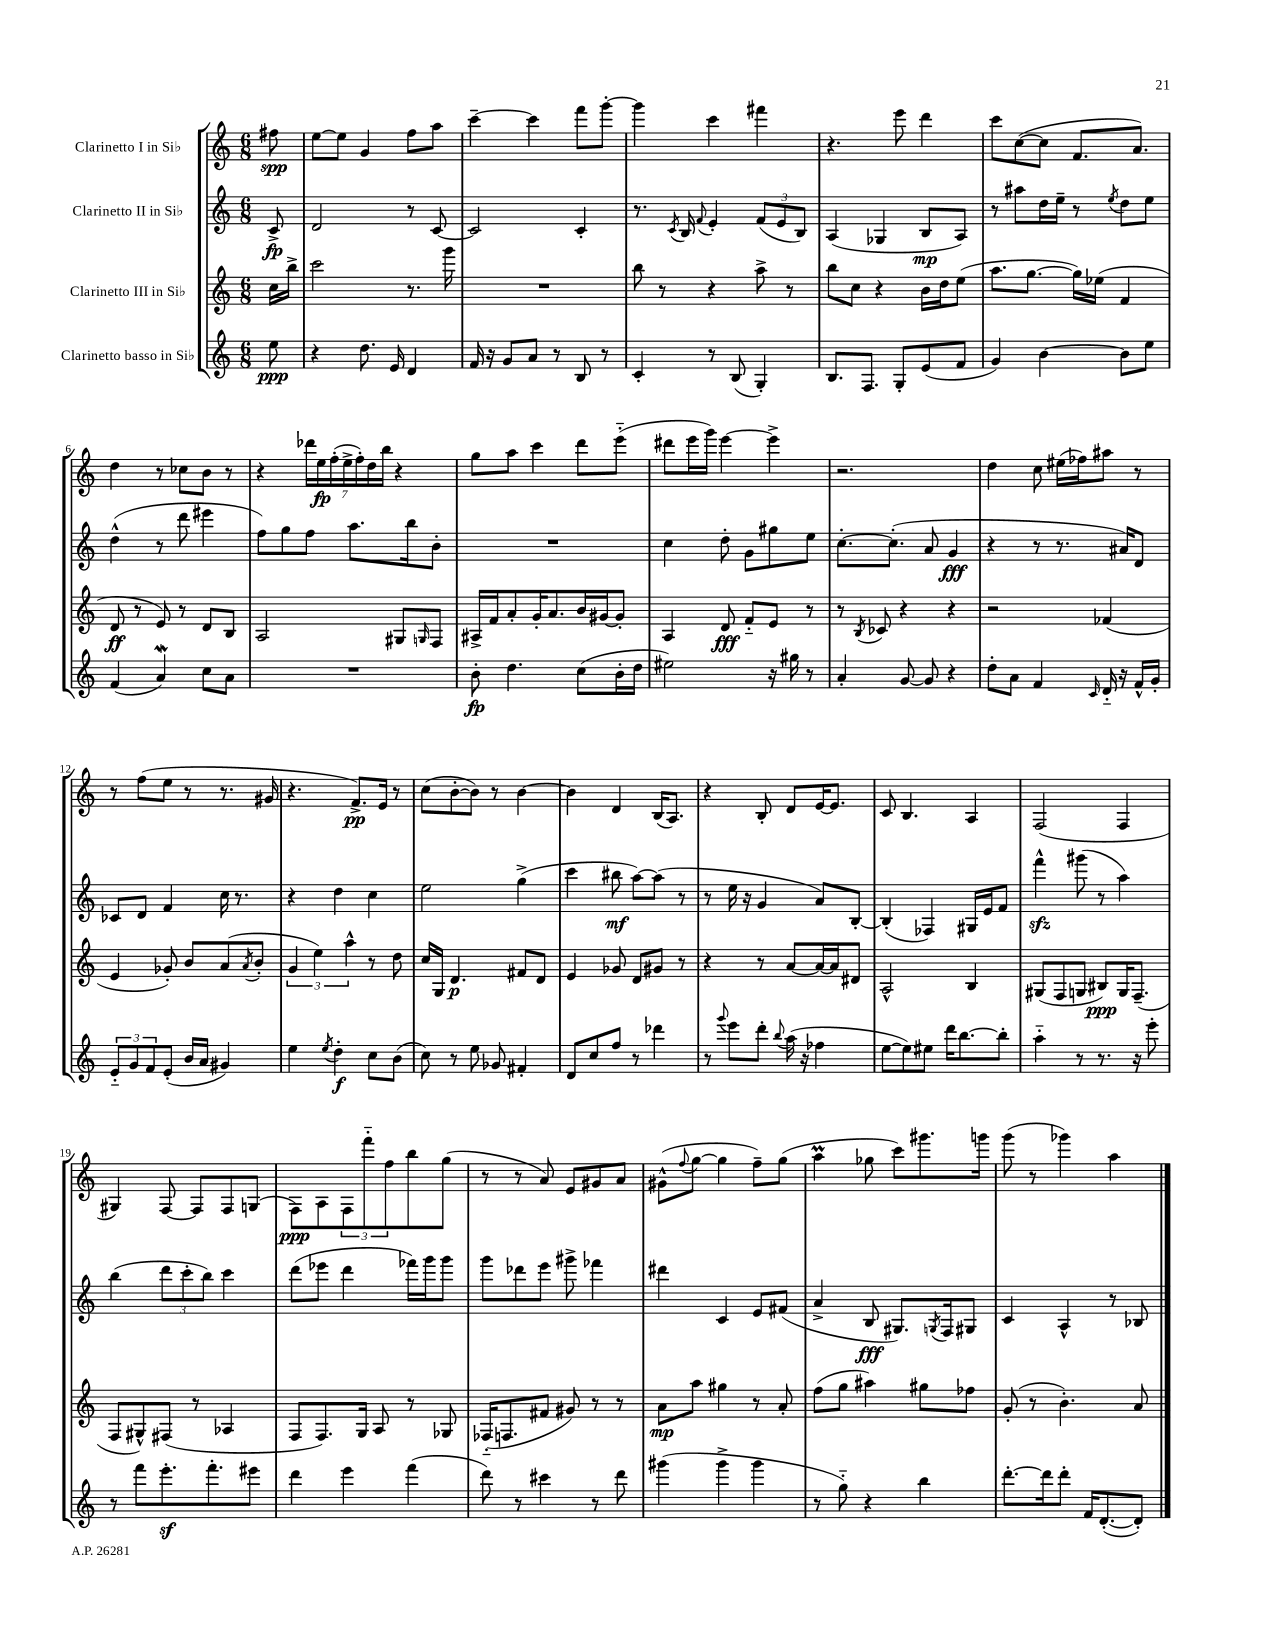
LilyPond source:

<<
\new StaffGroup <<
\new Staff = "s0" \with { instrumentName = "Clarinetto I in Sib" } {
    \clef treble \key c \major \numericTimeSignature \time 6/8 \partial 8
    fis''8\spp |
    e''8~ e''8 g'4 f''8 a''8 |
    c'''4~-- c'''4 f'''8 g'''8~-. |
    g'''4 c'''4 fis'''4 |
    r4. e'''8 d'''4 |
    c'''8 c''8~( c''8 f'8. a'8.) |
    d''4 r8 ces''8 b'8 r8 |
    r4 \tuplet 7/4 { des'''16 e''16\fp f''16-.( e''16-> f''16-.) d''16 b''16 } r4 |
    g''8 a''8 c'''4 d'''8 e'''8-_( |
    dis'''8 e'''16 g'''16) e'''4~ e'''4-> |
    r2. |
    d''4 c''8 eis''16( fes''16) ais''8 r8 |
    r8 f''8( e''8 r8 r8. gis'16 |
    r4. f'8.->\pp) e'16 r8 |
    c''8( b'8~-. b'8) r8 b'4~ |
    b'4 d'4 b16( a8.) |
    r4 b8-. d'8 e'16~ e'8. |
    c'8 b4. a4 |
    f2( f4 |
    gis4) f8~ f8 f8 g8( |
    f8\ppp) a8 \tuplet 3/2 { f8 f'''8-_ f''8 } b''8 g''8( |
    r8 r8 a'8) e'8 gis'8 a'8 |
    gis'8-^( \appoggiatura { f''8 } g''8~ g''4 f''8--) g''8( |
    a''4\prall ges''8 c'''8) gis'''8. g'''16 |
    g'''8( r8 ges'''4) a''4 \bar "|." |
}
\new Staff = "s1" \with { instrumentName = "Clarinetto II in Sib" } {
    \clef treble \key c \major \numericTimeSignature \time 6/8 \partial 8
    c'8->\fp |
    d'2 r8 c'8~ |
    c'2 c'4-. |
    r8. \acciaccatura { c'8 } b16 \appoggiatura { f'8 } e'4-. \tuplet 3/2 { f'8( e'8 b8) } |
    a4( ges4 b8\mp a8) |
    r8 ais''8 d''16 e''16-- r8 \acciaccatura { e''8 } d''8 e''8 |
    d''4-^( r8 d'''8 eis'''4 |
    f''8) g''8 f''8 a''8. b''16 b'8-. |
    R2. |
    c''4 d''8-. g'8 gis''8 e''8 |
    c''8.~-. c''8.-.( a'8 g'4\fff |
    r4 r8 r8. ais'16) d'8 |
    ces'8 d'8 f'4 c''16 r8. |
    r4 d''4 c''4 |
    e''2 g''4->( |
    c'''4 bis''8\mf a''8~) a''8( r8 |
    r8 e''16 r16 g'4 a'8) b8~-. |
    b4-.( fes4) gis16 e'16 f'8 |
    f'''4-^\sfz gis'''8( r8 a''4) |
    b''4( \tuplet 3/2 { d'''8 c'''8-. b''8) } c'''4 |
    d'''8( ees'''8 d'''4 fes'''16) g'''16 g'''8 |
    g'''8 des'''8 e'''8 gis'''8-> fes'''4 |
    dis'''4 c'4 e'8 fis'8( |
    a'4-> b8\fff gis8.) \acciaccatura { g8 } f16 gis8 |
    c'4 a4-^ r8 bes8 \bar "|." |
}
\new Staff = "s2" \with { instrumentName = "Clarinetto III in Sib" } {
    \clef treble \key c \major \numericTimeSignature \time 6/8 \partial 8
    c''16 b''16-> |
    c'''2 r8. g'''16 |
    R2. |
    b''8 r8 r4 a''8-> r8 |
    b''8 c''8 r4 b'16 d''16 e''8( |
    a''8. g''8.~ g''16) ees''16( f'4 |
    d'8\ff r8 e'8) r8 d'8 b8 |
    a2 gis8 \grace { g16 } f8 |
    ais16-> f'16 a'8-. g'16-. a'8. b'16 gis'16~ gis'8-. |
    a4 d'8\fff f'8-_ e'8 r8 |
    r8 \acciaccatura { b8 } ces'8 r4 r4 |
    r2 fes'4( |
    e'4 ges'8-.) b'8 a'8( \acciaccatura { a'8 } b'8-. |
    \tuplet 3/2 { g'4 e''4) a''4-^ } r8 d''8 |
    c''16 g16 d'4.\p fis'8 d'8 |
    e'4 ges'8 d'8 gis'8 r8 |
    r4 r8 a'8~ a'16~ a'16 dis'8 |
    a2-^ b4 |
    gis8( f8 g8 bis8\ppp) g16 f8.--( |
    f8 gis8-^) fis8( r8 aes4 |
    f8 f8.) g16 a8 r8 ges8 |
    fes16-_( f8. fis'8 gis'8) r8 r8 |
    a'8\mp a''8 gis''4 r8 a'8-. |
    f''8( g''8 ais''4) gis''8 fes''8 |
    g'8-.( r8 b'4.-.) a'8 \bar "|." |
}
\new Staff = "s3" \with { instrumentName = "Clarinetto basso in Sib" } {
    \clef treble \key c \major \numericTimeSignature \time 6/8 \partial 8
    e''8\ppp |
    r4 d''8. e'16 d'4 |
    f'16 r16 g'8 a'8 r8 b8 r8 |
    c'4-. r8 b8( g4-.) |
    b8. f8. g8-. e'8( f'8 |
    g'4) b'4~ b'8 e''8 |
    f'4( a'4\mordent) c''8 a'8 |
    R2. |
    b'8-.\fp d''4. c''8( b'16-. d''16 |
    eis''2) r16 gis''16 r8 |
    a'4-. g'8~ g'8 r4 |
    d''8-. a'8 f'4 \grace { c'16 } d'16-_ r16 f'16-^ g'16-. |
    \tuplet 3/2 { e'8-_ g'8 f'8 } e'8-.( b'16 a'16 gis'4) |
    e''4 \acciaccatura { e''8 } d''4-.\f c''8 b'8( |
    c''8) r8 e''8 ges'8 fis'4-. |
    d'8 c''8 f''8 r8 des'''4 |
    r8 \appoggiatura { g'''8 } e'''8 d'''8-. \appoggiatura { b''8 } a''16( r16 fes''4 |
    e''8~ e''8) eis''8 d'''16 b''8.~ b''8-. |
    a''4-_ r8 r8. r16 e'''8-. |
    r8 f'''8 e'''8.-.\sf f'''8.-. eis'''8 |
    d'''4 e'''4 f'''4( |
    d'''8) r8 cis'''4 r8 d'''8 |
    gis'''4( gis'''4-> gis'''4 |
    r8 g''8-_) r4 b''4 |
    d'''8.~-. d'''16 d'''8-. f'16 d'8.~-.( d'8-.) \bar "|." |
}
>>
>>
